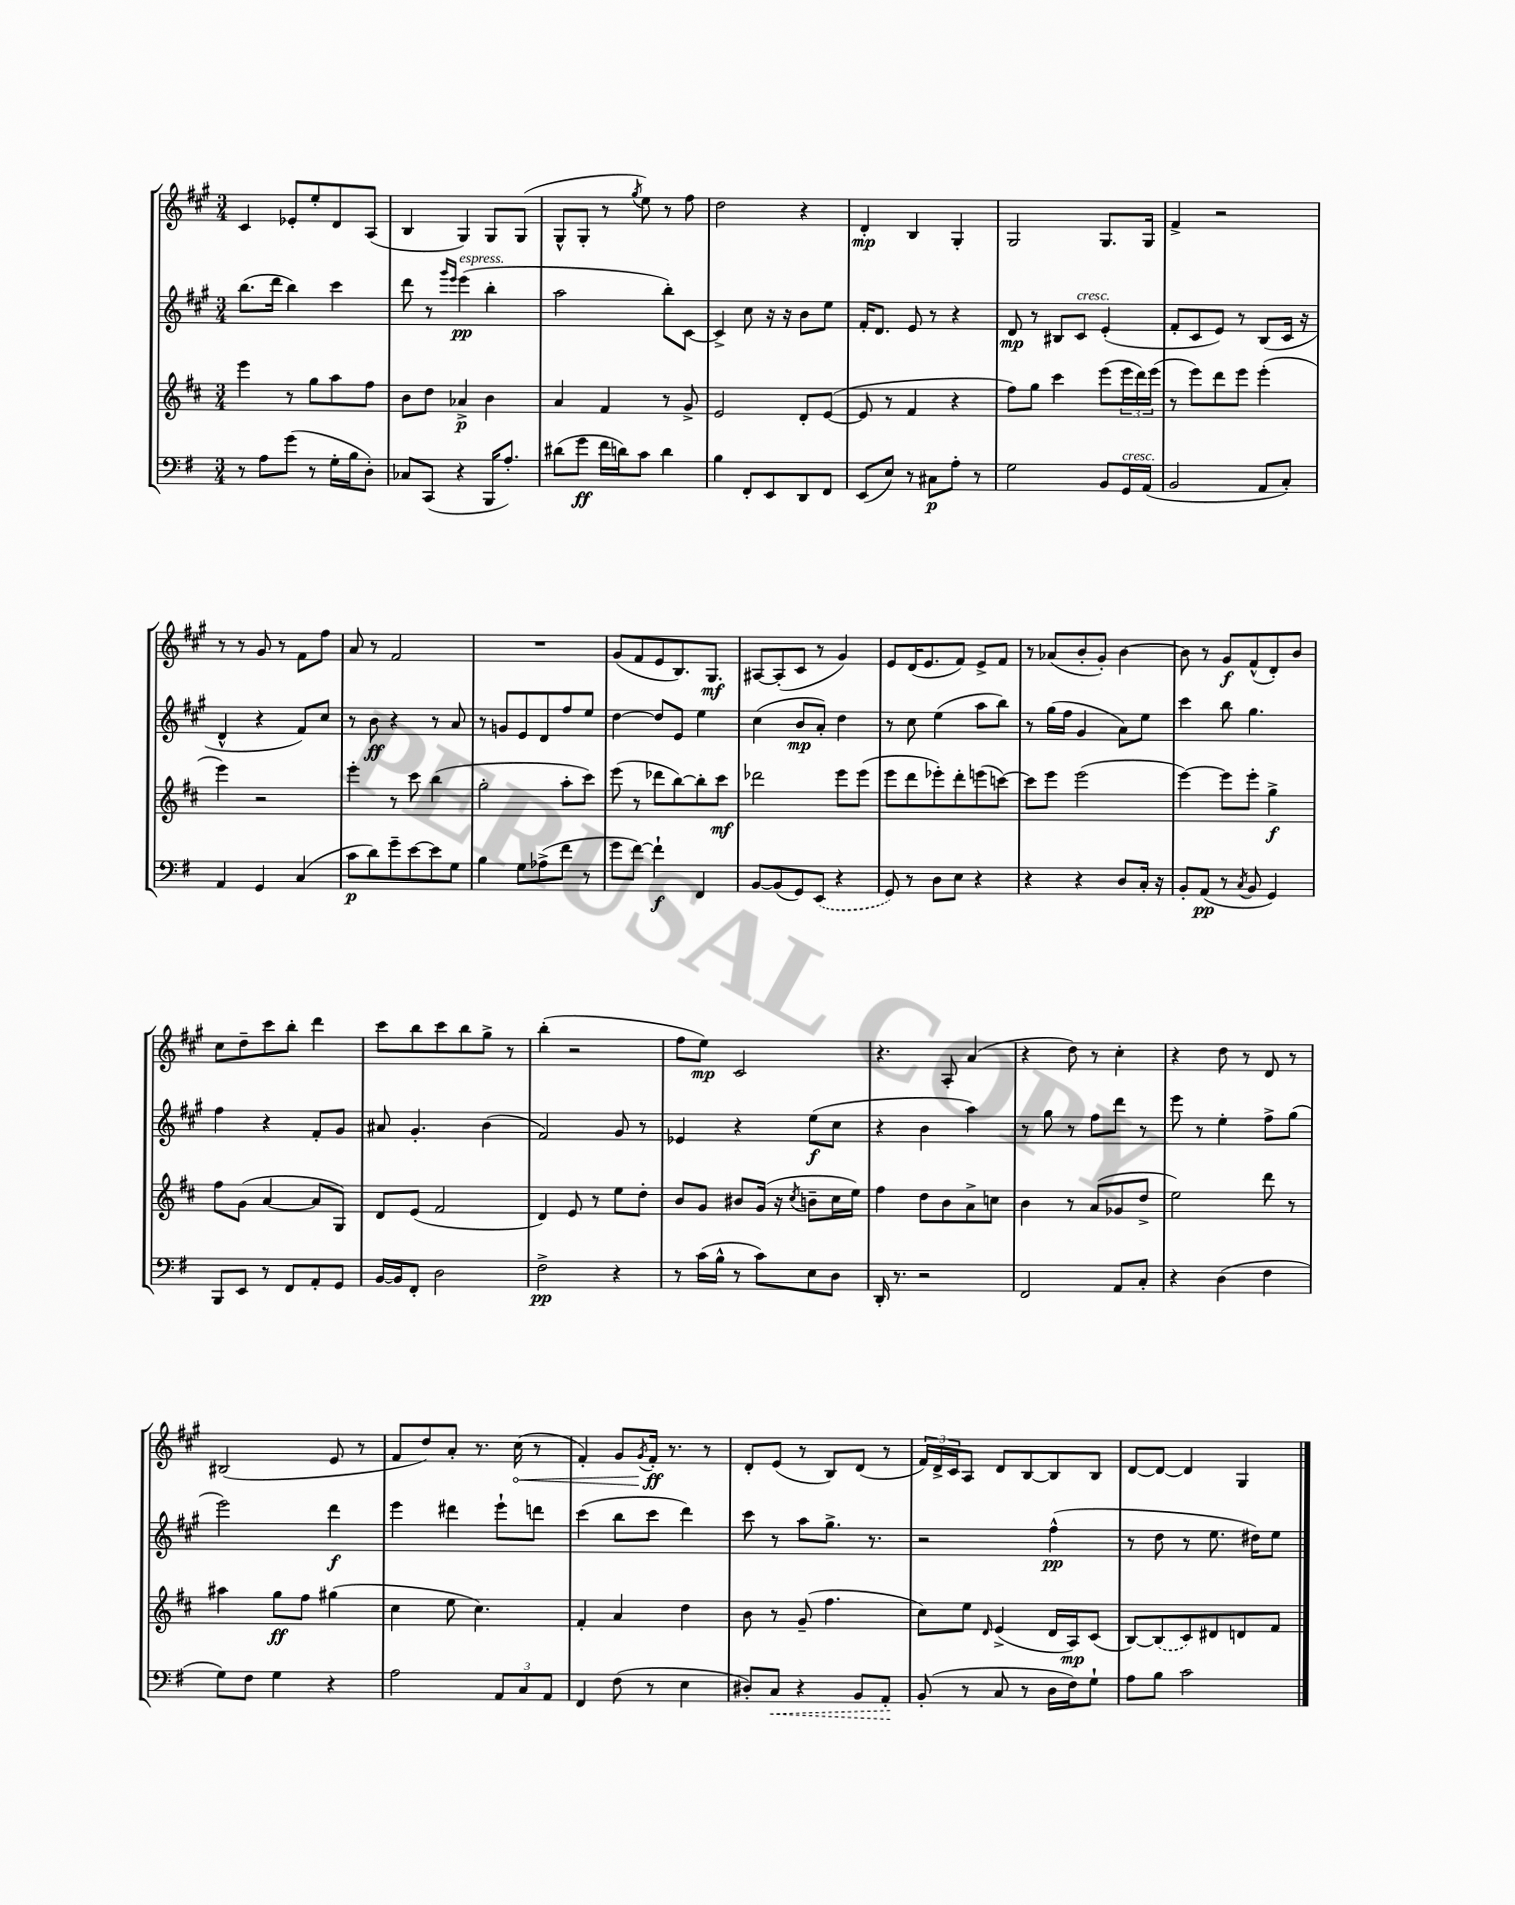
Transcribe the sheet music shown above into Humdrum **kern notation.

**kern	**kern	**kern	**kern
*staff4	*staff3	*staff2	*staff1
*clefF4	*clefG2	*clefG2	*clefG2
*k[f#]	*k[f#c#]	*k[f#c#g#]	*k[f#c#g#]
*M3/4	*M3/4	*M3/4	*M3/4
8r	4eee\	(8.bb\L	4c#/
8A\L	.	.	.
.	.	16ddd\Jk	.
(8g\J	8r	4bb\)	8e-'/L
8r	8gg\L	.	8ee'/
16G'\LL	8aa\	4ccc#\	8d/
16B\J	.	.	.
8D'\J)	8ff#\J	.	(8A/J
=	=	=	=
8C-/L	8b\L	8ddd\	4B/
(8CC/J	8dd\J	8r	.
.	.	16qqggg#/LL	.
.	.	16qqeee/JJ	.
4r	4a-^/	(4eee\	4G#/)
16BBB/LK	4b\	4bb'\	8G#/L
8.A'/J)	.	.	.
.	.	.	(8G#/J
=	=	=	=
(8d#\L	4a/	2aa\	8G#^^/L
8g\J	.	.	8G#'/J
16f#\LL	4f#/	.	8r
16d\J)	.	.	.
.	.	.	8qgg#/
8c\J	.	.	8ee\)
4d\	8r	8bb'\L)	8r
.	8g^/	[8c#\J	8ff#\
=	=	=	=
4B\	2e/	4c#^/]	2dd\
8FF#'/L	.	8cc#\	.
8EE/	.	16r	.
.	.	16r	.
8DD/	8d'/L	8b\L	4r
8FF#/J	([8e/J	8ee\J	.
=	=	=	=
(8EE/L	8e/]	16f#'/LK	4d'/
.	.	8.d/J	.
8E/J)	8r	.	.
8r	4f#/	8e/	4B/
8C#\L	.	8r	.
8A'\J	4r	4r	4G#'/
8r	.	.	.
=	=	=	=
2G\	8ff#\L)	8d/	2G#/
.	8gg\J	8r	.
.	4ccc#\	8B#/L	.
.	.	8c#/J	.
8BB/L	(8eee\L	(4e'/	8.G#/L
16GG/L	24eee\L	.	.
.	24ddd\)	.	.
(16AA/JJ	.	.	16G#/Jk
.	(24eee\JJ	.	.
=	=	=	=
2BB/	8r	8f#'/L	4f#^/
.	8eee\L)	8c#/	.
.	8ddd\	8e/J)	2r
.	8eee\J	8r	.
8AA/L	(4eee'\	(8B/L	.
8C'/J)	.	16c#/Jk	.
.	.	16r	.
=	=	=	=
4AA/	4eee\)	4d^^/	8r
.	.	.	8r
4GG/	2r	4r	8g#/
.	.	.	8r
(4C/	.	8f#/L)	8f#\L
.	.	8cc#/J	8ff#\J
=	=	=	=
8c\L	4eee'\	8r	8a/
8d\)	.	8b\	8r
8g~\	8r	4r	2f#/
[8e\	8ccc#\	.	.
8e\]	(4bb\	8r	.
8G\J	.	8a/	.
=	=	=	=
4B\	2gg'\	8r	2.r
.	.	8g/L	.
8G\L	.	8e/	.
(8A-^\	.	8d/	.
8f#\J	8aa'\L	8ff#/	.
8r	8ccc#\J)	8ee/J	.
=	=	=	=
8g\L	(8eee\	[4dd\	(8g#/L
[8f#\J)	8r	.	8f#/
4f#`\]	8ddd-\L	8dd/]L	8e/
.	[8bb\)	8e/J	8.B/)
4FF#/	8bb'\]	4ee\	.
.	.	.	8.G#/J
.	8ccc#\J	.	.
=	=	=	=
[8BB/L	2ddd-\	(4cc#\	[8A#/L
(8BB/]	.	.	(8A#'/]
8GG/)	.	8b/L	8c#/J
(8EE/J	.	8a'/J)	8r
4r	8eee\L	4dd\	4g#/)
.	(8eee\J	.	.
=	=	=	=
8GG/)	8eee\L	8r	8e/L
8r	8ddd\	8cc#\	(16d/K
.	.	.	8.e/
8D\L	8eee-'\)	(4ee\	.
8E\J	8ddd'\	.	8f#/J)
4r	(8eee\	8aa\L	8e^/L
.	[8ccc\J)	8bb\J)	8f#/J
=	=	=	=
4r	8ccc\]L	8r	8r
.	8eee\J	(16gg#\LL	(8a-/L
.	.	16ff#\JJ	.
4r	(2eee\	4g#/	8b'/
.	.	.	8g#'/J)
8D/L	.	8a\L)	[4b\
16C'/Jk	.	8ee\J	.
16r	.	.	.
=	=	=	=
8BB'/L	[4eee\)	4ccc#\	8b\]
(8AA/J	.	.	8r
8r	8eee\]L	8bb\	8g#/L
8qC/	.	.	.
8BB/	8eee'\J	4.gg#\	(8f#^^/
4GG/)	4gg^\	.	8d'/)
.	.	.	8b/J
=	=	=	=
8BBB/L	8ff#\L	4ff#\	8cc#\L
8EE/J	(8g\J	.	8dd~\
8r	[4a/	4r	8ccc#\
8FF#/L	.	.	8bb'\J
8AA'/	8a/]L	8f#'/L	4ddd\
8GG/J	8G/J)	8g#/J	.
=	=	=	=
[16BB/LL	8d/L	8a#/	8ccc#\L
16BB/]J	.	.	.
8FF#'/J	(8e/J	4.g#'/	8bb\
2D\	2f#/	.	8ccc#\
.	.	.	8bb\
.	.	(4b\	8gg#^\J
.	.	.	8r
=	=	=	=
2F#^\	4d/)	2f#/)	(4bb'\
.	8e/	.	2r
.	8r	.	.
4r	8ee\L	8g#/	.
.	8dd'\J	8r	.
=	=	=	=
8r	8b/L	4e-/	8ff#\L
(16c\LL	8g/J	.	8ee\J)
16B^^\JJ	.	.	.
8r	8b#/L	4r	2c#/
8c\L)	(16g/Jk	.	.
.	16r	.	.
.	8qcc#/	.	.
8E\	8b~\L	(8ee\L	.
8D\J	16cc#\L	8cc#\J	.
.	16ee\JJ)	.	.
=	=	=	=
16DD'/	4ff#\	4r	4.r
8.r	.	.	.
2r	8dd\L	4b\	.
.	8b\	.	8A'/
.	8a^\	4aa\)	(4a/
.	8cc\J	.	.
=	=	=	=
2FF#/	4b\	8r	4r
.	.	8gg#\	.
.	8r	8r	8dd\)
.	(8a/L	8ff#\L	8r
8AA/L	8g-/	8ddd\J	4cc#'\
8C'/J	8dd^/J	8r	.
=	=	=	=
4r	2ee\)	8eee\	4r
.	.	8r	.
(4D\	.	4ee'\	8dd\
.	.	.	8r
4F#\	8ddd\	8ff#^\L	8d/
.	8r	(8gg#\J	8r
=	=	=	=
8G\L)	4aa#\	2eee\)	(2B#/
8F#\J	.	.	.
4G\	8gg\L	.	.
.	8ff#\J	.	.
4r	(4gg#\	4ddd\	8e/
.	.	.	8r
=	=	=	=
2A\	4cc#\	4eee\	8f#/L
.	.	.	8dd/)
.	8ee\	4ddd#\	8a'/J
.	4.cc#\)	.	8.r
12AA/L	.	8eee`\L	.
.	.	.	(16cc#\
12C/	.	.	.
.	.	8ddd\J	8r
12AA/J	.	.	.
=	=	=	=
4FF#/	4f#'/	(4ccc#\	4f#'/)
(8F#\	4a/	8bb\L	8g#/L
.	.	.	8qg#/
8r	.	8ccc#\J	16f#'/Jk
.	.	.	8.r
4E\	4dd\	4ddd\)	.
.	.	.	8r
=	=	=	=
8D#'/L)	8b\	8ccc#\	8d'/L
8C/J	8r	8r	(8e/J
4r	(8g~/	8aa\L	8r
.	4.ff#\	8.gg#^\J	8B/L)
8BB/L	.	.	(8d/J
.	.	8.r	.
8AA'/J	.	.	8r
=	=	=	=
(8BB'/	8cc#\L)	2r	24f#/LL)
.	.	.	24d^/
.	.	.	24c#/J
8r	8ee\J	.	8A/J
.	16qqd/	.	.
8C/	(4e^/	.	8d/L
8r	.	.	[8B/
16D\LL	16d/LL	(4ff#^^\	8B/]
16F#\J)	16A/J)	.	.
8G`\J	(8c#/J	.	8B/J
=	=	=	=
8A\L	[8B/L)	8r	[8d/L
8B\J	(8B/]	8dd\	8d/_J
2c\	8c#/)	8r	4d/]
.	8d#/	8.ee\	.
.	8d/	.	4G#/
.	.	16dd#\LK)	.
.	8f#/J	8ee\J	.
==	==	==	==
*-	*-	*-	*-
